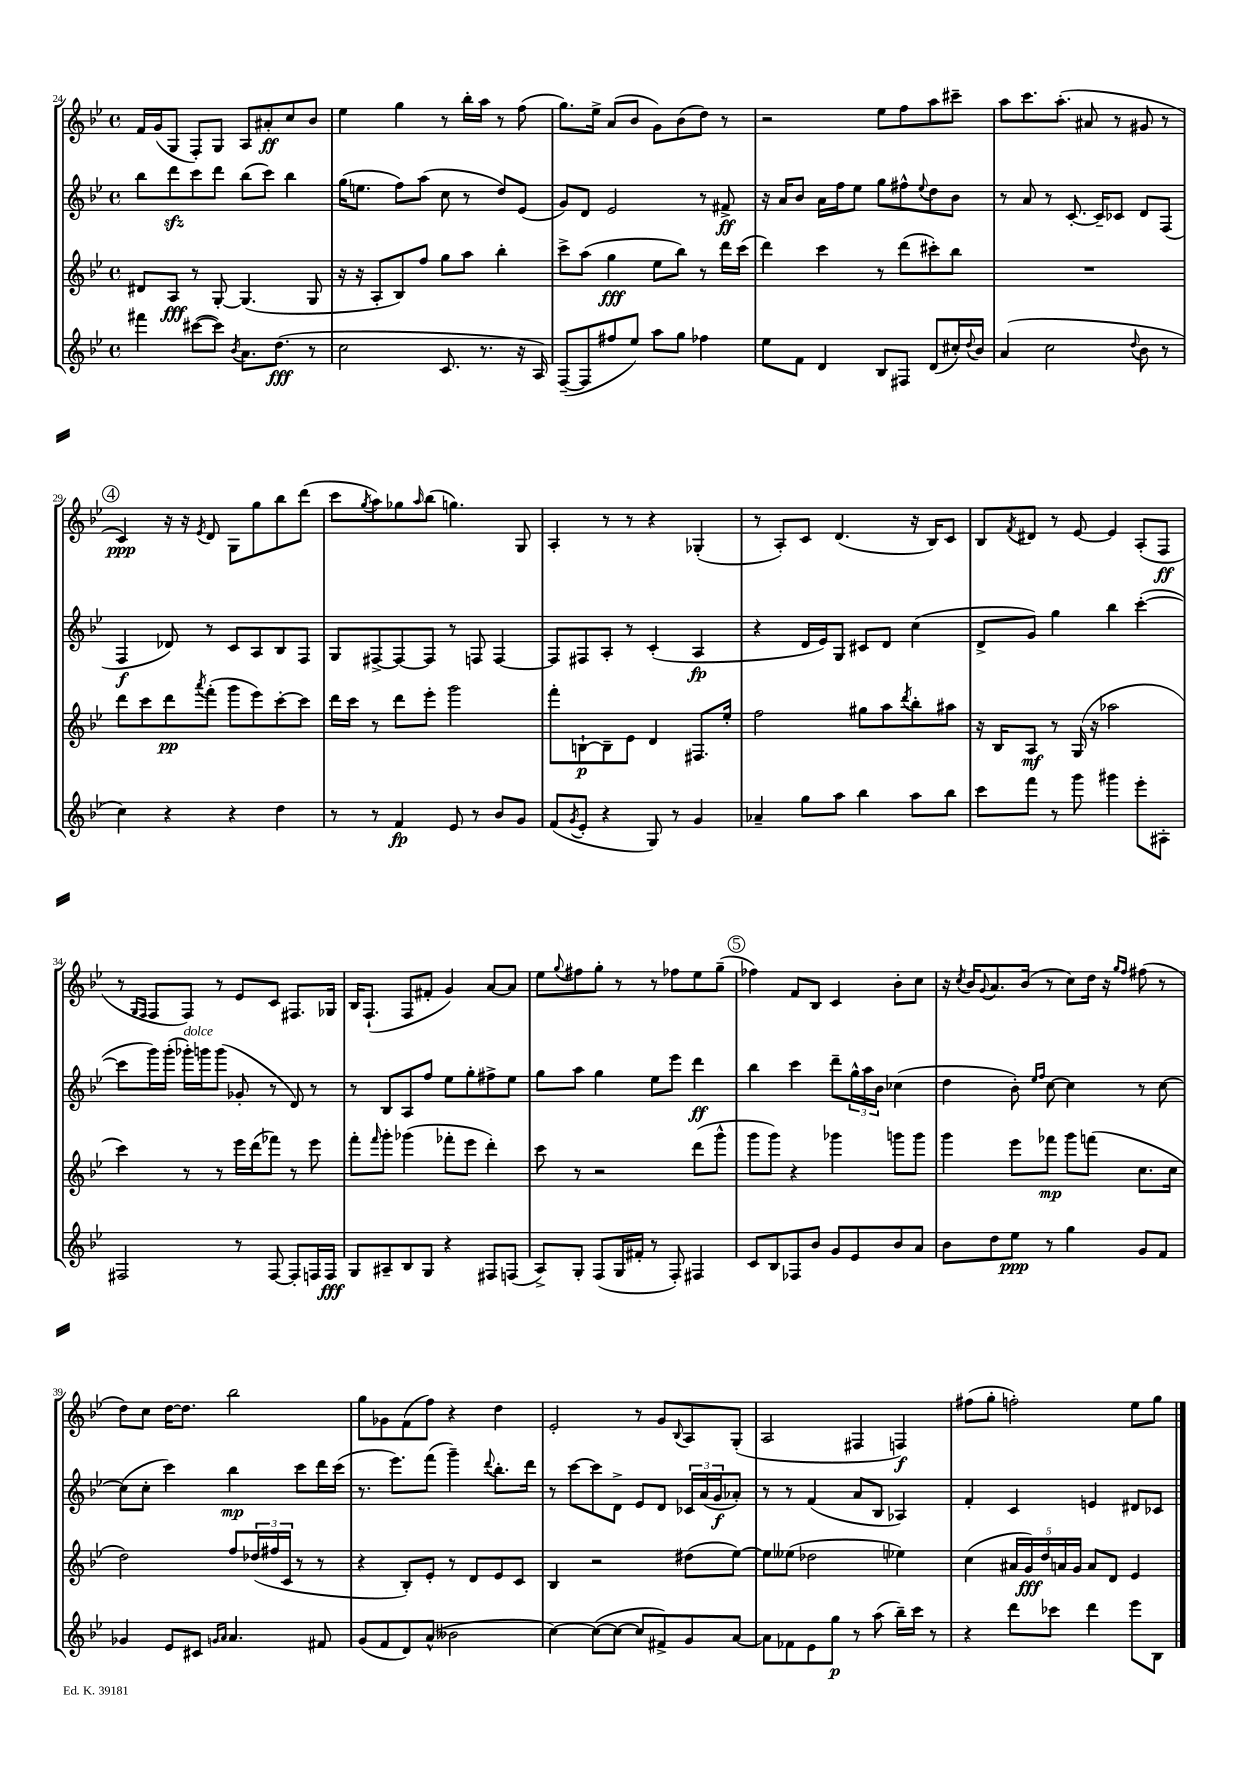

**kern	**kern	**kern	**kern
*staff4	*staff3	*staff2	*staff1
*clefG2	*clefG2	*clefG2	*clefG2
*k[b-e-]	*k[b-e-]	*k[b-e-]	*k[b-e-]
*M4/4	*M4/4	*M4/4	*M4/4
*met(c)	*met(c)	*met(c)	*met(c)
4fff#	8d#	8bb-	16f
.	.	.	(16g
.	8A	8ddd	8G
([8ccc#	8r	8ccc	8F')
8ccc#])	[8G'	8ddd	8G
8qb-	.	.	.
8.a	(4.G]	(8bb-	8A
.	.	8ccc)	8a#'
(8.dd	.	.	.
.	.	4bb-	8cc
8r	8G	.	8b-
=	=	=	=
2cc	16r	(16gg	4ee-
.	16r	8.ee	.
.	8A'	.	.
.	8B-)	8ff)	4gg
.	8ff	(8aa	.
8.c	8gg	8cc	8r
.	8aa	8r	16bb-'
8.r	.	.	16aa
.	4bb-'	8dd)	8r
16r	.	(8e-	(8ff
16A)	.	.	.
=	=	=	=
([8F~	8ccc^	8g)	8.gg)
8F]	(8aa	8d	.
.	.	.	16ee-^
8ff#	4gg	2e-	(8a
8ee-)	.	.	8b-
8aa	8ee-	.	8g)
8gg	8bb-)	.	(8b-
4ff-	8r	8r	8dd)
.	16ddd	8f#^	8r
.	(16ccc	.	.
=	=	=	=
8ee-	4ddd)	16r	2r
.	.	16a	.
8f	.	8b-	.
4d	4ccc	16a	.
.	.	16ff	.
.	.	8ee-	.
8B-	8r	8gg	8ee-
8F#	(8ddd	8ff#^^	8ff
.	.	8qqee-	.
(8d	8ccc#')	8dd	8aa
16cc#')	8bb-	8b-	8ccc#~
8qqdd	.	.	.
16b-	.	.	.
=	=	=	=
(4a	1r	8r	8aa
.	.	8a	8.ccc
2cc	.	8r	.
.	.	.	(8.aa'
.	.	[8.c'	.
.	.	.	8a#
.	.	16c~]	.
.	.	8c-	8r
8qqdd	.	.	.
8b-	.	8d	8g#
8r	.	(8F	8r
=	=	=	=
4cc)	8ddd	4F	4c)
.	8ccc	.	.
4r	8ddd	8d-)	16r
.	.	.	16r
.	8qaaa	.	8qe-
.	(8fff'	8r	8d
4r	8ggg	8c	8G
.	8eee-)	8A	8gg
4dd	[8ccc'	8B-	8bb-
.	8ccc]	8F	(8ddd
=	=	=	=
8r	16ddd	8G	8ccc
.	16ccc	.	.
.	.	.	8qgg
8r	8r	[8F#^	8aa)
4f	8ddd	8F#_	8gg-
.	.	.	16qqaa
.	8eee-'	8F#]	(8bb-
8e-	2ggg	8r	4.gg)
8r	.	8F	.
8b-	.	[4F	.
8g	.	.	8G
=	=	=	=
(8f	8fff'	8F]	4A'
8qg	.	.	.
8e-'	[8B`	8F#	.
4r	8B~]	8A'	8r
.	8e-	8r	8r
8G)	4d	(4c'	4r
8r	.	.	.
4g	8.F#	4A	(4G-'
.	16ee-'	.	.
=	=	=	=
4a-~	2ff	4r	8r
.	.	.	8A')
8gg	.	16d	8c
.	.	16e-)	.
8aa	.	8G	(4.d
4bb-	8gg#	8c#	.
.	8aa	8d	.
.	8qddd	.	.
8aa	8bb-'	(4cc	16r
.	.	.	16B-)
8bb-	8aa#	.	8c
=	=	=	=
8ccc	16r	8d^	8B-
.	16B-	.	.
.	.	.	8qf
8fff	8A	8g)	8d#
8r	8r	4gg	8r
8ggg	(16G	.	[8e-
.	16r	.	.
4ggg#	2aa-	4bb-	4e-]
8eee-'	.	([4ccc'	(8A'
8A#'	.	.	8F
=	=	=	=
2F#	4ccc)	8ccc]	8r
.	.	.	16qqG
.	.	.	16qqF
.	.	16ggg)	8F
.	.	(16ggg'	.
.	8r	16ggg-')	8F)
.	.	16ggg	.
.	8r	(8ggg	8r
8r	16eee-	8g-'	8e-
.	(16ddd	.	.
[8F#	8fff-)	8r	8c
8F#']	8r	8d)	8.F#
16F	8eee-	8r	.
16F	.	.	16G-
=	=	=	=
8G	8fff'	8r	16B-
.	.	.	(8.F`
.	16qqfff	.	.
8A#~	8ggg'	8B-	.
8B-	(4ggg-	8A	8F
8G	.	8ff	8f#'
4r	8fff-'	8ee-	4g)
.	8eee-	8gg'	.
8F#	4ddd')	8ff#^	[8a
(8F	.	8ee-	8a]
=	=	=	=
8A^)	8ccc	8gg	8ee-
.	.	.	8qqgg
8G'	8r	8aa	8ff#
(8F	2r	4gg	8gg'
16G	.	.	8r
16f#'	.	.	.
8r	.	8ee-	8r
8F')	.	8eee-	8ff-
4F#	(8ddd	4ddd	8ee-
.	8ggg^^	.	(8gg~
=	=	=	=
8c	8ggg	4bb-	4ff-)
8B-	8ggg)	.	.
8F-	4r	4ccc	8f
8b-	.	.	8B-
8g	4ggg-	8ddd~	4c
8e-	.	24gg^^	.
.	.	24aa	.
.	.	24b-	.
8b-	8ggg	(4cc-	8b-'
8a	8ggg	.	8cc
=	=	=	=
8b-	4ggg	4dd	16r
.	.	.	8qcc
.	.	.	16b-
.	.	.	8qqg
8dd	.	.	8.a
8ee-	8eee-	8b-')	.
.	.	.	(16b-
.	.	16qqee-	.
.	.	16qqff	.
8r	8fff-	[8cc	8r
4gg	8ggg	4cc]	8cc)
.	(8fff	.	16dd
.	.	.	16r
.	.	.	16qqgg
.	.	.	16qqff
8g	8.cc	8r	(8ff#
8f	.	[8cc	8r
.	16cc	.	.
=	=	=	=
4g-	2dd)	(8cc]	8dd)
.	.	8cc'	8cc
8e-	.	4ccc)	[16dd
.	.	.	8.dd]
8c#	.	.	.
16qqg	.	.	.
16qqa	.	.	.
4.a	8ff	4bb-	2bb-
.	(24dd-	.	.
.	24ff#	.	.
.	24c	.	.
.	8r	8ccc	.
8f#	8r	16ddd	.
.	.	(16ccc	.
=	=	=	=
(8g	4r	8.r	8gg
8f	.	.	8g-
.	.	8.eee-)	.
8d)	8B-')	.	(8f
(8a^^	8e-'	(8fff	8ff)
2b--	8r	4ggg~)	4r
.	8d	.	.
.	.	8qqddd	.
.	8e-	8.bb-'	4dd
.	8c	.	.
.	.	16ddd	.
=	=	=	=
[4cc)	4B-	8r	2e-'
.	.	[8ccc	.
(8cc_	2r	8ccc]	.
8cc_	.	8d^	.
8cc]	.	8e-	8r
8f#^)	.	8d	8g
.	.	.	8qqB-
8g	(8dd#	24c-	8A
.	.	(24a	.
.	.	24g	.
[8a	[8ee-)	8a-')	(8G'
=	=	=	=
8a]	8ee-]	8r	2A
8f-	(8ee--	8r	.
8e-	2dd-	(4f	.
8gg	.	.	.
8r	.	8a	4F#
(8aa	.	8B-	.
16bb-~)	4ee-)	4A-)	4F)
16ccc	.	.	.
8r	.	.	.
=	=	=	=
4r	(4cc	4f'	(8ff#
.	.	.	8gg'
8ddd	20a#	4c	2ff')
.	20g)	.	.
.	20dd	.	.
8ccc-	.	.	.
.	20a	.	.
.	20g	.	.
4ddd	8a	4e	.
.	8d	.	.
8eee-	4e-	8d#	8ee-
8B-	.	8c-	8gg
==	==	==	==
*-	*-	*-	*-
